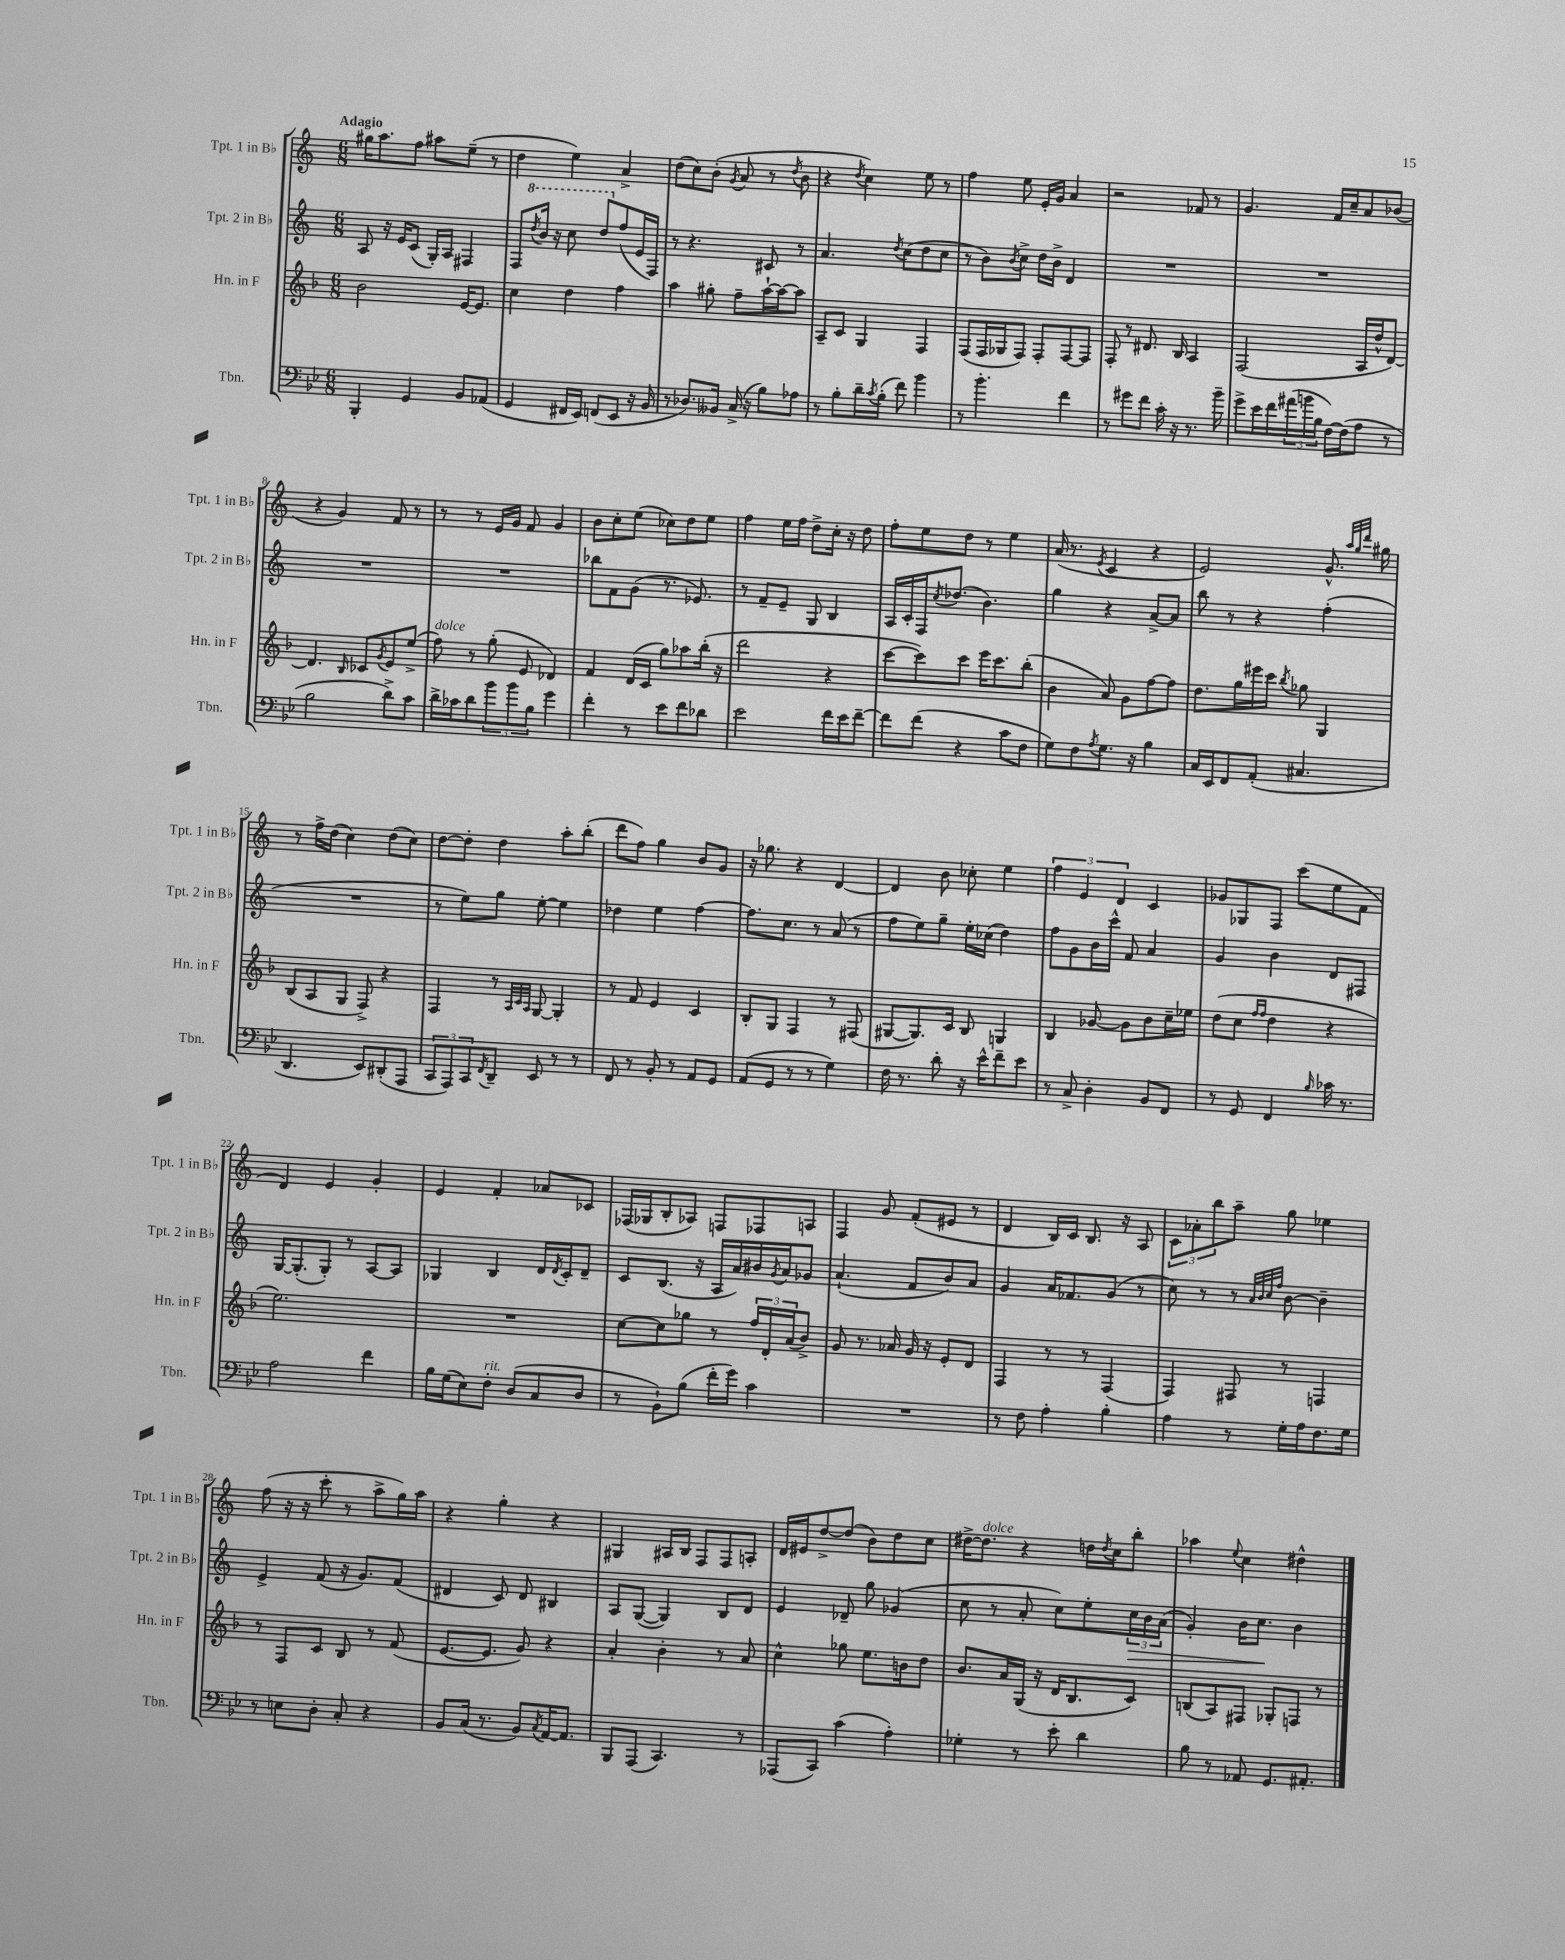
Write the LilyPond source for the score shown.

<<
\new StaffGroup <<
\new Staff = "s0" \with { instrumentName = "Tpt. 1 in Bb" shortInstrumentName = "Tpt. 1 in Bb" } {
    \clef treble \key c \major \numericTimeSignature \time 6/8 \tempo "Adagio"
    gis''16 a''8. f''8 ais''8 e''8--( r8 |
    d''4 e''4) a'4-> |
    d''8( c''8) b'8-.( \acciaccatura { g'8 } a'8 r8 \acciaccatura { d''8 } b'8 |
    r4 \acciaccatura { d''8 } c''4) e''8 r8 |
    f''4 e''8 e'16-. g'16 a'4 |
    r2 fes'8 r8 |
    g'4. f'16 c''16-- a'8 bes'8( |
    r4 g'4) f'8 r8 |
    r8 r8 e'16 g'16 f'8 g'4 |
    b'8 c''8-. e''8( ces''8) d''8 e''8 |
    f''4 e''16 f''16 d''8-> c''16-. r16 d''8 |
    f''8-. e''8 d''8 r8 e''4 |
    a'16( r8. \acciaccatura { e'8 } c'4 r4 |
    e'2) g'8.-^ \grace { a''32 g''32 d'''32 } gis''16 |
    r8 f''16-> d''16( c''4) d''8( c''8) |
    d''8~ d''8-. d''4 a''8-. b''8-.( |
    d'''8 f''8) g''4 b'8 g'8 |
    r16 ges''8. r4 d'4~ |
    d'4 b'8 ces''8-. e''4 |
    \tuplet 3/2 { f''4 e'4 d'4 } c'4 |
    ges'8 ges8 f8 c'''8( e''8 f'8 |
    d'4) e'4 g'4-. |
    e'4 f'4-. aes'8 ces'8 |
    fes16( ges16 b8-. aes8) f8 fes8 a8 |
    f4 g'8 f'8-.( eis'8 r8 |
    d'4 b16) c'16 b8. r16 a8 |
    \tuplet 3/2 { c'8 aes'8-. b''8 } a''8-- g''8 ees''4 |
    f''8( r16 r16 c'''8-. r8 a''8-> g''16) a''16 |
    r4 g''4-. r4 |
    gis4 ais16 b16 f8 f8 a8-. |
    d'16 eis'16 d''8~-> d''8( b'8) d''8 c''8 |
    dis''16~-> dis''8.^\markup { \italic "dolce" } r4 d''16 \acciaccatura { d''8 } c''16 b''8-. |
    aes''4 \appoggiatura { e''8 } c''4 dis''4-^ \bar "|." |
}
\new Staff = "s1" \with { instrumentName = "Tpt. 2 in Bb" shortInstrumentName = "Tpt. 2 in Bb" } {
    \clef treble \key c \major \numericTimeSignature \time 6/8
    a8 r16 e'16 c'8( g16-.) a16 fis4 |
    f8 \ottava #1 \acciaccatura { d'''8 } b''16 r16 c'''8 d'''8 \ottava #0 f''8( e'16 f16) |
    r8 r4. cis'8 r8 |
    a'4. \acciaccatura { d''8 } c''8( d''8 c''8 |
    r8 b'8) \acciaccatura { b'8 } c''8-> d''16 b'16-> d'4 |
    R2. |
    R2. |
    R2. |
    R2. |
    bes''8 f'8 g'8( r8. ees'8.) |
    r8 f'8-- e'8-- g8 b4 |
    a16 c'16-. f16 \acciaccatura { c''8 } des''8.( b'4.) |
    g''4 r4 a'8~-> a'8 |
    b''8 r8 r4 f''4-.( |
    R2. |
    r8 e''8) g''8 e''8~-. e''4 |
    des''4 e''4 f''4~ |
    f''8. c''8. r8 a'8( r8 |
    f''8 e''8) g''8-- e''16-. ces''16( d''4) |
    f''8 g'8 b'16 c'''16-^ f'8 a'4 |
    g'4 b'4 d'8 fis8 |
    g16~ g8.-.( g8-.) r8 a8~ a8 |
    ges4 b4 d'16 \acciaccatura { d'8 } c'16-. d'8-- |
    c'8 b8.( r16 a16 a'16) bis'16 \acciaccatura { g'8 } a'16 ges'8 |
    a'4.-!( f'8 b'8) a'8 |
    g'4 a'16 fes'8. g'8( r8 |
    c''8) r8 r8 \grace { a'32 b'32 c''32 f''32 } b'8~ b'4-- |
    e'4-> f'8( r16 g'8.) f'8( |
    dis'4 c'8) dis'8 bis4 |
    a8 g8~( g4) b8 d'8 |
    e'4 des'8-- g''8 ges'4( |
    c''8 r8 a'8-. c''8) e''8-. \tuplet 3/2 { c''16\> b'16 a'16( } |
    g'4-.) b'16 c''8.\! b'4 \bar "|." |
}
\new Staff = "s2" \with { instrumentName = "Hn. in F" shortInstrumentName = "Hn. in F" } {
    \clef treble \key f \major \numericTimeSignature \time 6/8
    bes'2 e'16~ e'8. |
    c''4 d''4 f''4 |
    a''4 gis''8-. f''8-- a''16~-! a''16~ a''8 |
    a8-- c'8 g4 f4 |
    f8( f16 ges16 f8) f8-. f8~ f8 |
    f8-. r8 dis'8. bes16 a4 |
    f2( a16 d''16-^ d'8~) |
    d'4. \grace { bes16 } ces'8 \acciaccatura { g'8 } e'8 e''8->( |
    f''8^\markup { \italic "dolce" }) r8 g''8-.( e'8 des'4) |
    f'4 d'16( c'16 g''8) aes''8 bes''16-.( r16 |
    d'''2 r4 |
    c'''8~ c'''8) c'''8 e'''16 c'''8. bes''8-.( |
    bes'4 a'8) g'8 f''8~ f''8 |
    d''8. g''16 eis'''16 c'''16 \acciaccatura { bes''8 } ges''8 g4 |
    bes8( a8 g8 f8->) r4 |
    f4 r8 \grace { a32 c'32 a32 } g8~ g4-. |
    r8 f'8 e'4 c'4 |
    bes8-. g8 f4 r8 fis8( |
    gis8~ gis8.) c'16 bes8 g4 |
    bes4 ges'8~ ges'8 bes'8 c''16-- ees''16 |
    d''8( c''8 \grace { f''16 f''16 } d''4 r4 |
    e''2.) |
    R2. |
    c''8~ c''8 ges''8 r8 \tuplet 3/2 { f''16 d'16-. a'16( } bes'8->) |
    g'8 r8. aes'16 g'16 r16 e'8-. d'8 |
    f4 r8 r8 f4( |
    f4) fis8 r8 f4 |
    r8 f8 c'8 bes8 r8 f'8( |
    e'8.~ e'8. g'8) r4 |
    a'4-. bes'4-. r8 a'8 |
    c''4-^ ges''8 e''8. b'16 d''8 |
    bes'8. a'16 g16( r16 d'16 bes8. c'8) |
    b8( a8) fis8 ges8-. f8 r8 \bar "|." |
}
\new Staff = "s3" \with { instrumentName = "Tbn." shortInstrumentName = "Tbn." } {
    \clef bass \key bes \major \numericTimeSignature \time 6/8
    bes,,4-. g,4 bes,8 aes,8( |
    g,4 fis,16 ees,16) f,8( ees,8 r16 bes,16 |
    r8 des8.) beses,16 c16->( r16 bes8) aes8 |
    r8 bes8-. d'16-- \acciaccatura { c'8 } bes16-.( f'8) bes'4 |
    r8 bes'4.-. f'4 |
    r8 gis'8 f'8 c'16-. r16 r8. bes'16-- |
    g'8-> ees'16 f'16 \tuplet 3/2 { ais'16( b'16 bes16 } f16~) f16( a8 r8 |
    bes2 d'8->) c'8 |
    d'16-> ces'16 d'8 \tuplet 3/2 { bes'8 bes'8 bes8 } g'4 |
    f'4-. r8 ees'8 f'8 des'8 |
    ees'2 f'16 ees'16 f'8~-- |
    f'8 f'8( r4 c'8 f8 |
    g8) f8 \acciaccatura { a8 } g8. r16 bes4 |
    c16 ees,16 f,8 a,8-.( cis4. |
    d,4. ees,8) dis,8-.( a,,8 |
    \tuplet 3/2 { c,8 a,,8) c,8 } \acciaccatura { f,8 } d,8-- ees,8 r8 r8 |
    f,8 r8 bes,8-. r8 a,8 g,8 |
    a,8( g,8 r8 r8 g4) |
    f16 r8. d'8-. r16 ees'16-^ f'8-- ees'8 |
    r8 c8-> d4-. bes,8 f,8 |
    r8 g,8 f,4 \grace { bes16 } ces'16 r8. |
    a2 f'4 |
    bes16 g16( ees8) f8-.^\markup { \italic "rit." } d8( c8 d8 |
    r8 bes,8-!) bes8( f'16-. g'16) c'4 |
    R2. |
    r8 f8 a4-. bes4-. |
    a4 r8 g16-. a16 f8. g16 |
    r8 e8 d8-. c8-. r4 |
    bes,8 c16( r8. bes,8) \acciaccatura { c8 } a,16~ a,8. |
    bes,,8 a,,8( c,4.) r8 |
    aes,,8( c,8) c'4( a4-.) |
    ges4-. r8 ees'8-. d'4 |
    bes8 r8 aes,8 g,8. ais,8.-. \bar "|." |
}
>>
>>
